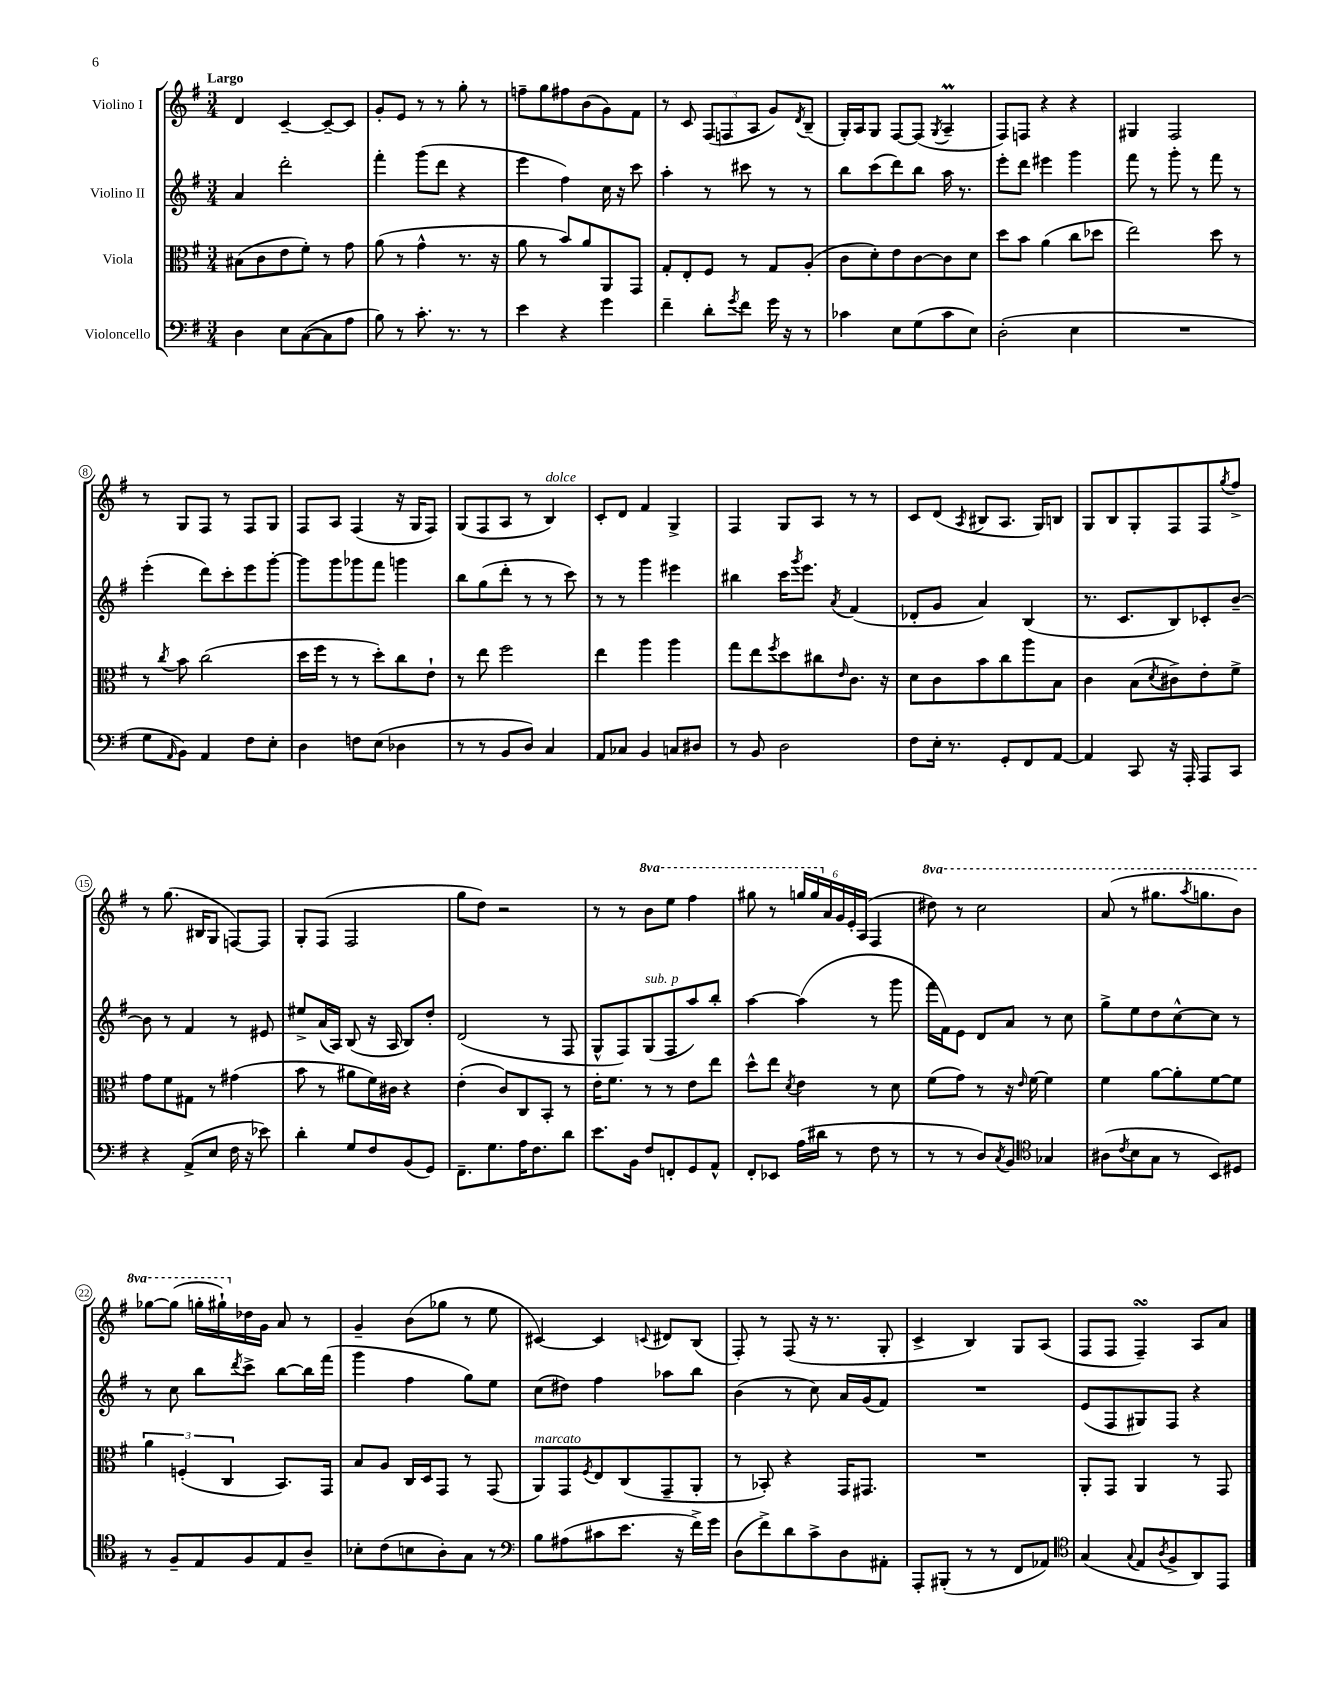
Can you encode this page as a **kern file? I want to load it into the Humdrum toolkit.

**kern	**kern	**kern	**kern
*staff4	*staff3	*staff2	*staff1
*clefF4	*clefC3	*clefG2	*clefG2
*k[f#]	*k[f#]	*k[f#]	*k[f#]
*M3/4	*M3/4	*M3/4	*M3/4
4D\	(8B#\L	4a/	4d/
.	8c\	.	.
8E\L	8e\	2ddd'\	[4c~/
([8C\	8f#'\J)	.	.
8C\]	8r	.	8c~/_L
8A\J	8g\	.	8c/]J
=	=	=	=
8B\)	(8a\	4fff#'\	8g'/L
8r	8r	.	8e/J
8.c'\	4g^^\	(8ggg\L	8r
.	.	8ddd\J	8r
8.r	.	.	.
.	8.r	4r	8gg'\
8r	.	.	8r
.	16r	.	.
=	=	=	=
4e\	8a\	4eee\	8ff~\L
.	8r	.	8gg\
4r	8b/L)	4ff#\)	8ff#\
.	8a/	.	(8b\
4g\	8AA/	16cc\	8g\)
.	.	16r	.
.	8GG/J	8ccc\	8f#\J
=	=	=	=
4f#~\	8G'/L	4aa'\	8r
.	8E'/	.	8c/
8d'\L	8F#/J	8r	(12F#/L
.	.	.	12F/
8qg/	.	.	.
8f#\J	8r	8ccc#\	.
.	.	.	12A/J
16g\	8G/L	8r	8g/L)
16r	.	.	.
.	.	.	8qd/
8r	(8A'/J	8r	(8B~/J
=	=	=	=
4c-\	8c\L	8bb\L	16G'/LL)
.	.	.	16A/J
.	8d'\)	(8ccc\	8G/J
8E\L	8e\	8ddd\)	[8F#/L
(8G\	[8c\	8bb\J	(8F#/]J
.	.	.	8qG/
8c-\	8c\]	16aa\	4A~/
.	.	8.r	.
8E\J)	8d\J	.	.
=	=	=	=
(2D'\	8dd\L	8eee'\L	8F#/L)
.	8b\J	8ddd\J	8F/J
.	(4a\	4eee#\	4r
4E\	8cc\L	4ggg\	4r
.	8dd-\J	.	.
=	=	=	=
2.r	2ee\)	8fff#\	4G#/
.	.	8r	.
.	.	8ggg'\	2F#/
.	.	8r	.
.	8dd\	8fff#\	.
.	8r	8r	.
=	=	=	=
8G\L	8r	(4eee'\	8r
16qqAA/	8qcc/	.	.
8BB\J)	8b\	.	8G/L
4AA/	(2cc\	8ddd\L)	8F#/J
.	.	8ccc'\	8r
8F#\L	.	8eee\	8F#/L
8E'\J	.	[8ggg'\J	8G/J
=	=	=	=
4D\	16dd\LL	8ggg\]L	8F#/L
.	16ff#\JJ	.	.
.	8r	8ggg\	8A/J
8F\L	8r	8ggg-\	(4F#/
(8E\J	8dd'\L)	8fff#\J	.
4D-\	8cc\	4ggg\	16r
.	.	.	16G/LK
.	8e`\J	.	8F#/J)
=	=	=	=
8r	8r	8bb\L	(8G/L
8r	8ee\	(8gg\	8F#/
8BB/L	2ff#\	8ddd'\J	8A/J
8D/J)	.	8r	8r
4C/	.	8r	4B/)
.	.	8ccc\)	.
=	=	=	=
8AA/L	4ee\	8r	8c'/L
8C-/J	.	8r	8d/J
4BB/	4aa\	4ggg\	4f#/
8C/L	4aa\	4eee#\	4G^/
8D#/J	.	.	.
=	=	=	=
8r	8gg\L	4bb#\	4F#/
8BB/	8ee\	.	.
.	8qff#/	.	.
2D\	8dd\	16ccc\LK	8G/L
.	.	8qggg/	.
.	.	8.eee\J	.
.	8cc#\	.	8A/J
.	16qqe/	8qa/	.
.	8.c\J	(4f#/	8r
.	.	.	8r
.	16r	.	.
=	=	=	=
8F#\L	8d\L	8d-'/L	8c/L
16E'\Jk	8c\	8g/J	(8d/J
8.r	.	.	.
.	.	.	8qA/
.	8b\	4a/)	8B#/L
8GG'/L	8cc\	.	8.A/J
8FF#/	8aa\	(4B/	.
.	.	.	16G/LK)
[8AA/J	8B\J	.	8B/J
=	=	=	=
4AA/]	4c\	8.r	8G/L
.	.	.	8B/
.	.	8.c/L	.
8CC/	(8B\L	.	8G'/
.	8qd/	.	.
16r	8c#^\)	8B/)	8F#/
16AAA'/	.	.	.
8AAA/L	8e'\	8c-'/	8F#/
.	.	.	8qgg/
8CC/J	8f#^\J	[8b~/J	8ff#^/J
=	=	=	=
4r	8g\L	8b\]	8r
.	8f#\	8r	(8.gg\
(8AA^/L	8G#\J	4f#/	.
.	.	.	16B#/LK
8E/J	8r	.	8G/J
16F#\	(4g#\	8r	[8F/L)
16r	.	.	.
8e-\)	.	8e#/	8F/]J
=	=	=	=
4d'\	8b\	8ee#^/L	8G'/L
.	8r	(16a/L	(8F#/J
.	.	16A/JJ)	.
8G/L	8a#\L	(8B/	2F#/
8F#/	16f#\L)	16r	.
.	16c#\JJ	16A/	.
(8BB/	4r	8B/L)	.
8GG/J)	.	8dd'/J	.
=	=	=	=
8.FF#~\L	(4e'\	(2d/	8gg\L
.	.	.	8dd\J)
8.G\	.	.	.
.	8c/L)	.	2r
16A\K	8C/	.	.
8.F#\	.	.	.
.	8BB'/J	8r	.
8d\J	8r	8F#/	.
=	=	=	=
8.e\L	16e'\LK	8G^^/L	8r
.	8.f#\J	.	.
.	.	8F#/)	8r
16BB\Jk	.	.	.
8F#/L	8r	(8G/	8bb\L
8FF'/	8r	8F#/	8eee\J
8GG/	8e\L	8aa/)	4fff#\
8AA^^/J	8ee\J	8bb'/J	.
=	=	=	=
8FF#'/L	8dd^^\L	[4aa\	8ggg#\
8EE-/J	8ee\J	.	8r
.	8qd/	.	.
(16A\LL	4e\	(4aa\]	24ggg/LL
.	.	.	24ggg/
16d#\JJ	.	.	.
.	.	.	24a/
8r	.	.	24g/
.	.	.	24e'/
.	.	.	(24A/JJ
8F#\	8r	8r	4F#/
8r	8d\	8ggg\	.
=	=	=	=
8r	(8f#\L	16fff#\LL	8ddd#\)
.	.	16f#\J)	.
8r	8g\J)	8e\J	8r
8D/L)	8r	8d/L	2ccc\
8qC/	.	.	.
8BB/J	16r	8a/J	.
.	16qqe/	.	.
.	[16f#\	.	.
*clefC4	*	*	*
4G-/	4f#\]	8r	.
.	.	8cc\	.
=	=	=	=
(8A#\L	4f#\	8gg^\L	(8aa/
8qc/	.	.	.
8B\	.	8ee\	8r
8G\J	[8a\L	8dd\	8.ggg#\L
8r	8a'\]	[8cc^^\	.
.	.	.	8qaaa/
.	.	.	8.ggg\
8BB/L)	[8f#\	8cc\]J	.
8D#/J	8f#\]J	8r	8bb\J)
=	=	=	=
8r	6a\	8r	[8ggg-\L
8F#~/L	.	8cc\	(8ggg-\]J
.	(6F'/	.	.
8E/	.	8bb\L	16ggg'\LL
.	.	.	16ggg#`\)
.	6C/	.	.
.	.	8qddd/	.
8F#/	.	8ccc^\J	16dd-\
.	.	.	16g\JJ
8E/	8.BB/L)	[8bb\L	8a/
8A~/J	.	16bb\]L	8r
.	16GG/Jk	(16fff#\JJ	.
=	=	=	=
8B-'\L	8B/L	4ggg\	4g~/
(8c\	8A/J	.	.
8B\	16C/LL	4ff#\	(8b\L
.	16D/J	.	.
8A'\)	8GG/J	.	8gg-\J
8G\J	8r	8gg\L)	8r
8r	(8GG/	8ee\J	8ee\
=	=	=	=
*clefF4	*	*	*
8B\L	8AA/L)	(8cc\L	[4c#/)
(8A#\	8GG/	8dd#\J)	.
.	8qF#/	.	.
8c#\	8E/	4ff#\	4c#/]
8.e\J	(8C/	.	.
.	.	.	8qqc/
.	8GG~/	8aa-\L	8d#/L
16r	.	.	.
16f#^\LL)	8AA'/J	8bb\J	(8B/J
16g\JJ	.	.	.
=	=	=	=
(8D\L	8r	(4b\	8F#'/)
8f#^\)	8BB-'/)	.	8r
8d\	4r	8r	(8F#/
8c^\	.	8cc\)	16r
.	.	.	8.r
8D\	16GG/LK	16a/LL	.
.	8.GG#/J	(16g/J	.
8AA#'\J	.	8f#/J)	8G'/
=	=	=	=
8AAA'/L	2.r	2.r	4c^/
(8BBB#'/J	.	.	.
8r	.	.	4B/)
8r	.	.	.
8FF#/L	.	.	8G/L
8AA-/J)	.	.	(8A/J
=	=	=	=
*clefC4	*	*	*
(4G/	8AA'/L	(8e/L	8F#/L
.	8GG/J	8F#/	8F#/J
8qqG/	.	.	.
8E/L	4AA/	8G#/)	4F#~/)
8qA/	.	.	.
8F#^/	.	8F#/J	.
8AA/)	8r	4r	8A/L
8EE/J	8GG/	.	8a/J
==	==	==	==
*-	*-	*-	*-
